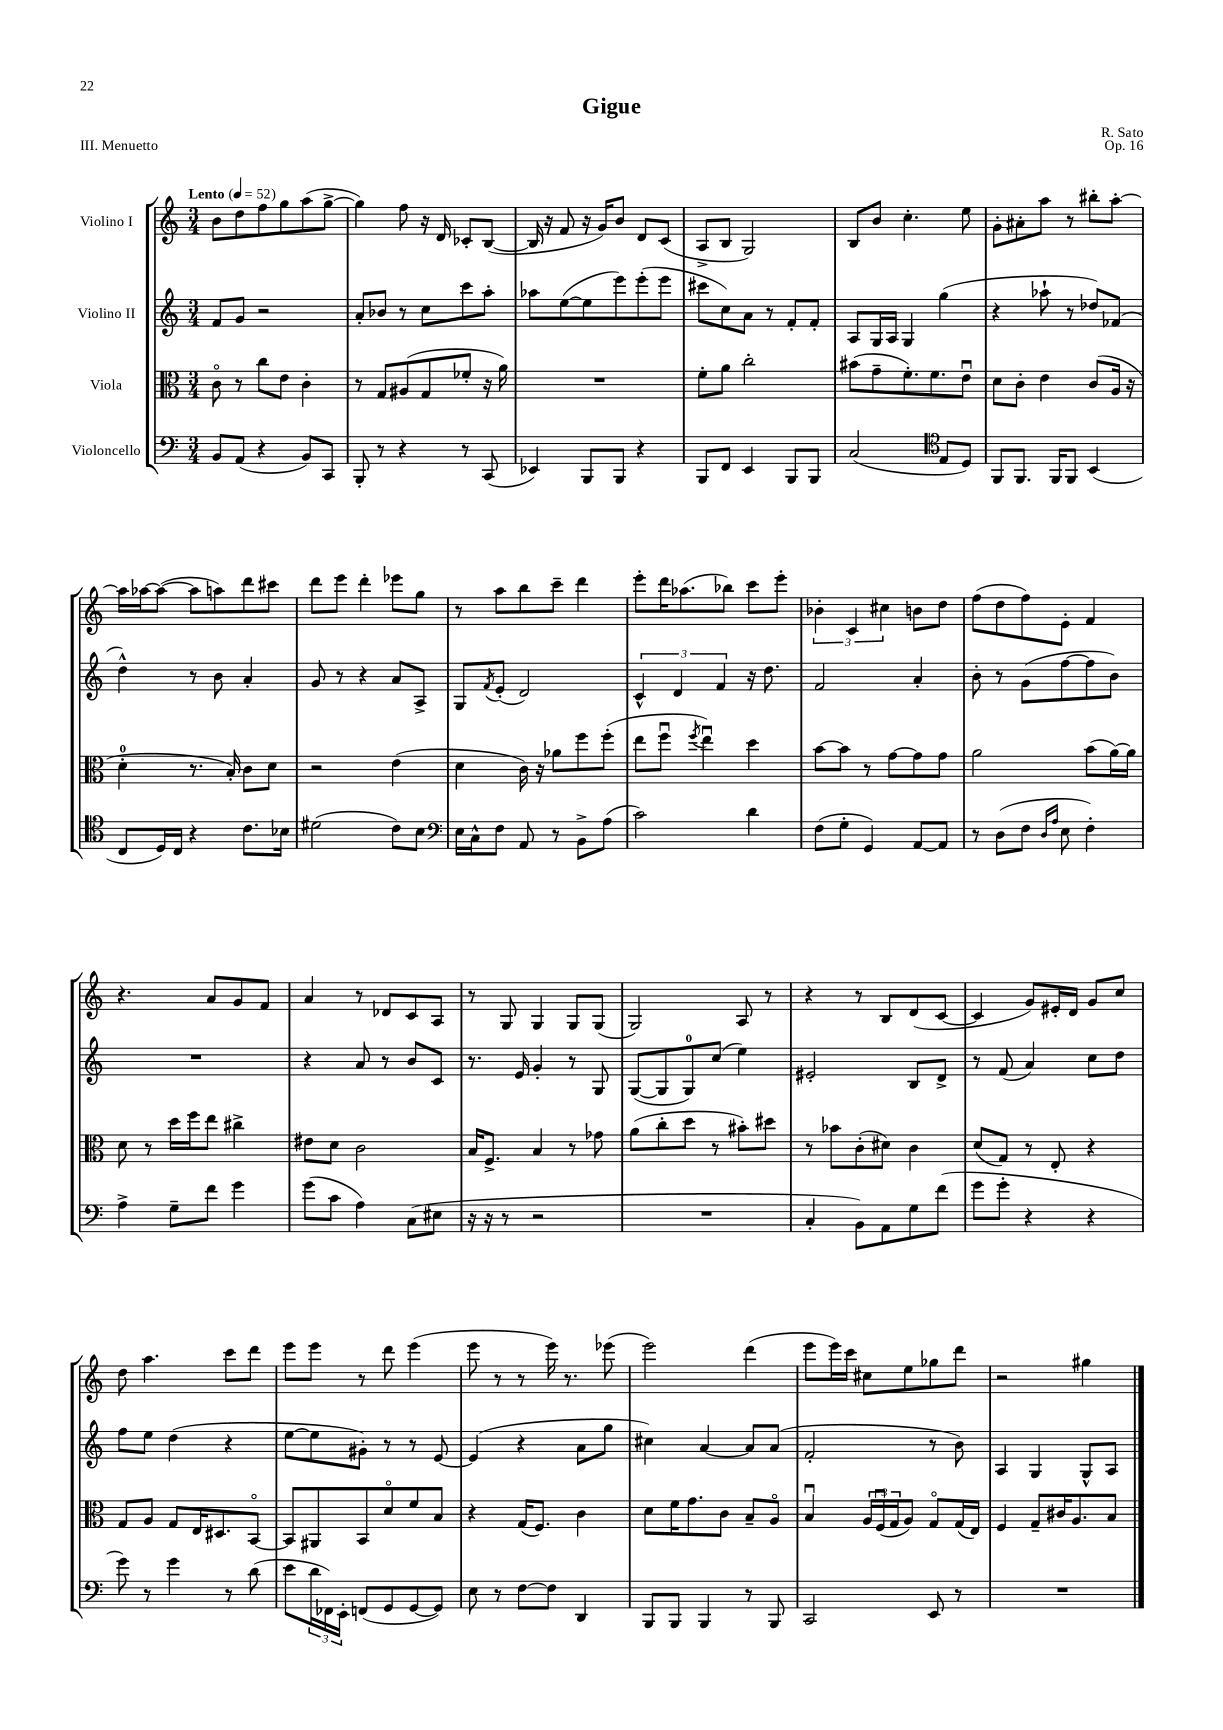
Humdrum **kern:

**kern	**kern	**kern	**kern
*staff4	*staff3	*staff2	*staff1
*clefF4	*clefC3	*clefG2	*clefG2
*k[]	*k[]	*k[]	*k[]
*M3/4	*M3/4	*M3/4	*M3/4
*MM52	*MM52	*MM52	*MM52
8BB	8co	8f	8b
(8AA	8r	8g	8dd
4r	8cc	2r	8ff
.	8e	.	8gg
8BB)	4c'	.	(8aa
8CC	.	.	[8gg^
=	=	=	=
8BBB'	8r	8a'	4gg])
8r	8G	8b-	.
4r	(8A#	8r	8ff
.	8G	8cc	16r
.	.	.	16d
8r	8f-'	8ccc	8c-'
(8CC	16r	8aa'	([8B
.	16a)	.	.
=	=	=	=
4EE-)	2.r	8aa-	16B]
.	.	.	16r
.	.	([8ee	8f
8BBB	.	8ee]	16r
.	.	.	16g)
8BBB	.	8eee)	8b
4r	.	(8eee'	8d
.	.	8eee	(8c
=	=	=	=
8BBB	8f'	8ccc#	8A^
8FF	8a	8cc)	8B
4EE	2cc'	8a	2G)
.	.	8r	.
8BBB	.	8f'	.
8BBB	.	8f'	.
=	=	=	=
(2C	(8b#	8A	8B
.	8g~	16G	8b
.	.	16A	.
.	8.f')	4G	4.cc'
.	8.f	.	.
*clefC4	*	*	*
8E	.	(4gg	.
8D)	8eu	.	8ee
=	=	=	=
8FF	8d	4r	8g'
8.FF	8c'	.	8a#'
.	4e	8aa-`	8aa
16FF	.	.	.
8FF	.	8r	8r
(4BB	(8c	8dd-)	8bb#'
.	16A	(8f-	[8aa'
.	16r	.	.
=	=	=	=
8C	4d'	4dd^^)	16aa]
.	.	.	[16aa-
16D)	.	.	(8aa-_
16C	.	.	.
4r	8.r	8r	8aa-]
.	.	8b	8aa)
.	16B')	.	.
8.c	8c	4a'	8ddd
.	8d	.	8ccc#
16B-	.	.	.
=	=	=	=
(2d#	2r	8g	8ddd
.	.	8r	8eee
.	.	4r	4ddd'
8c)	(4e	8a	8eee-
8B	.	8A^	8gg
=	=	=	=
*clefF4	*	*	*
16E	4d	8G	8r
16C^^	.	.	.
.	.	8qf	.
8F	.	(8e'	8aa
8AA	16c)	2d)	8bb
.	16r	.	.
8r	8a-	.	8ccc~
8BB^	8ff	.	4ddd
(8A	(8ff'	.	.
=	=	=	=
2c)	8ee	6c^^	8eee'
.	8ffu	.	16ddd
.	.	6d	.
.	.	.	(8.aa-
.	8qff	.	.
.	4eeu)	.	.
.	.	6f	.
.	.	.	8bb-)
4d	4dd	16r	8ccc
.	.	8.dd	.
.	.	.	8eee'
=	=	=	=
(8F	[8b	2f	6b-'
8G'	8b]	.	.
.	.	.	6c
4GG)	8r	.	.
.	.	.	6cc#
.	[8g	.	.
[8AA	8g]	4a'	8b
8AA]	8g	.	8dd
=	=	=	=
8r	2a	8b'	(8ff
(8D	.	8r	8dd
8F	.	(8g	8ff)
16qqD	.	.	.
16qqA	.	.	.
8E	.	[8ff	8e'
4F')	(8b	8ff]	4f
.	[16a)	8b)	.
.	16a]	.	.
=	=	=	=
4A^	8d	2.r	4.r
.	8r	.	.
8G~	16dd	.	.
.	16ff	.	.
8f	8ee	.	8a
4g	4cc#^	.	8g
.	.	.	8f
=	=	=	=
(8g	8e#	4r	4a
8c	8d	.	.
4A)	2c	8a	8r
.	.	8r	8d-
(8C	.	8b	8c
8E#	.	8c	8A
=	=	=	=
16r	16B	8.r	8r
16r	8.F^	.	.
8r	.	.	8G
.	.	16e	.
2r	4B	4g'	4G
.	8r	8r	8G
.	8g-	8G	(8G
=	=	=	=
2.r	(8a	([8G	2G)
.	8cc'	8G]	.
.	8dd	8G)	.
.	8r	(8cc	.
.	8b#')	4ee)	8A
.	8dd#	.	8r
=	=	=	=
4C'	8r	2e#'	4r
.	8b-	.	.
8BB)	(8c'	.	8r
8AA	8d#)	.	8B
8G	4c	8B	(8d
(8f	.	8d^	[8c
=	=	=	=
8g	(8d	8r	4c]
8g'	8G)	(8f	.
4r	8r	4a)	8g)
.	8E'	.	16e#'
.	.	.	16d
4r	4r	8cc	8g
.	.	8dd	8cc
=	=	=	=
8g)	8G	8ff	8dd
8r	8A	8ee	4.aa
4g	8G	(4dd	.
.	16E	.	.
.	8.D#	.	.
8r	.	4r	8ccc
(8d	[8BBo	.	8ddd
=	=	=	=
8e	8BB]	[8ee	8eee
24d	8AA#	8ee]	8eee
24FF-)	.	.	.
24EE'	.	.	.
(8FF	8BB	8g#')	8r
8GG	8do	8r	8ddd
[8GG	8f	8r	(4eee
8GG])	8B	[8e	.
=	=	=	=
8E	4r	(4e]	8eee
8r	.	.	8r
[8F	(16G	4r	8r
.	8.F)	.	.
8F]	.	.	16eee)
.	.	.	8.r
4DD	4c	8a	.
.	.	8gg	(8eee-
=	=	=	=
8BBB	8d	4cc#)	2eee)
8BBB	16f	.	.
.	8.g	.	.
4BBB	.	[4a	.
.	8c	.	.
8r	8B~	8a]	(4ddd
8BBB	8Ao	(8a	.
=	=	=	=
2CC	4Bu	2f'	8eee
.	.	.	16eee)
.	.	.	16ccc
.	24A	.	8cc#
.	(24Fu	.	.
.	24G	.	.
.	8A)	.	8ee
8EE	8Go	8r	8gg-
8r	(16G	8b)	8ddd
.	16E)	.	.
=	=	=	=
2.r	4F	4A	2r
.	8G~	4G	.
.	16c#	.	.
.	8.A	.	.
.	.	8G^^	4gg#
.	8B	8A	.
==	==	==	==
*-	*-	*-	*-
